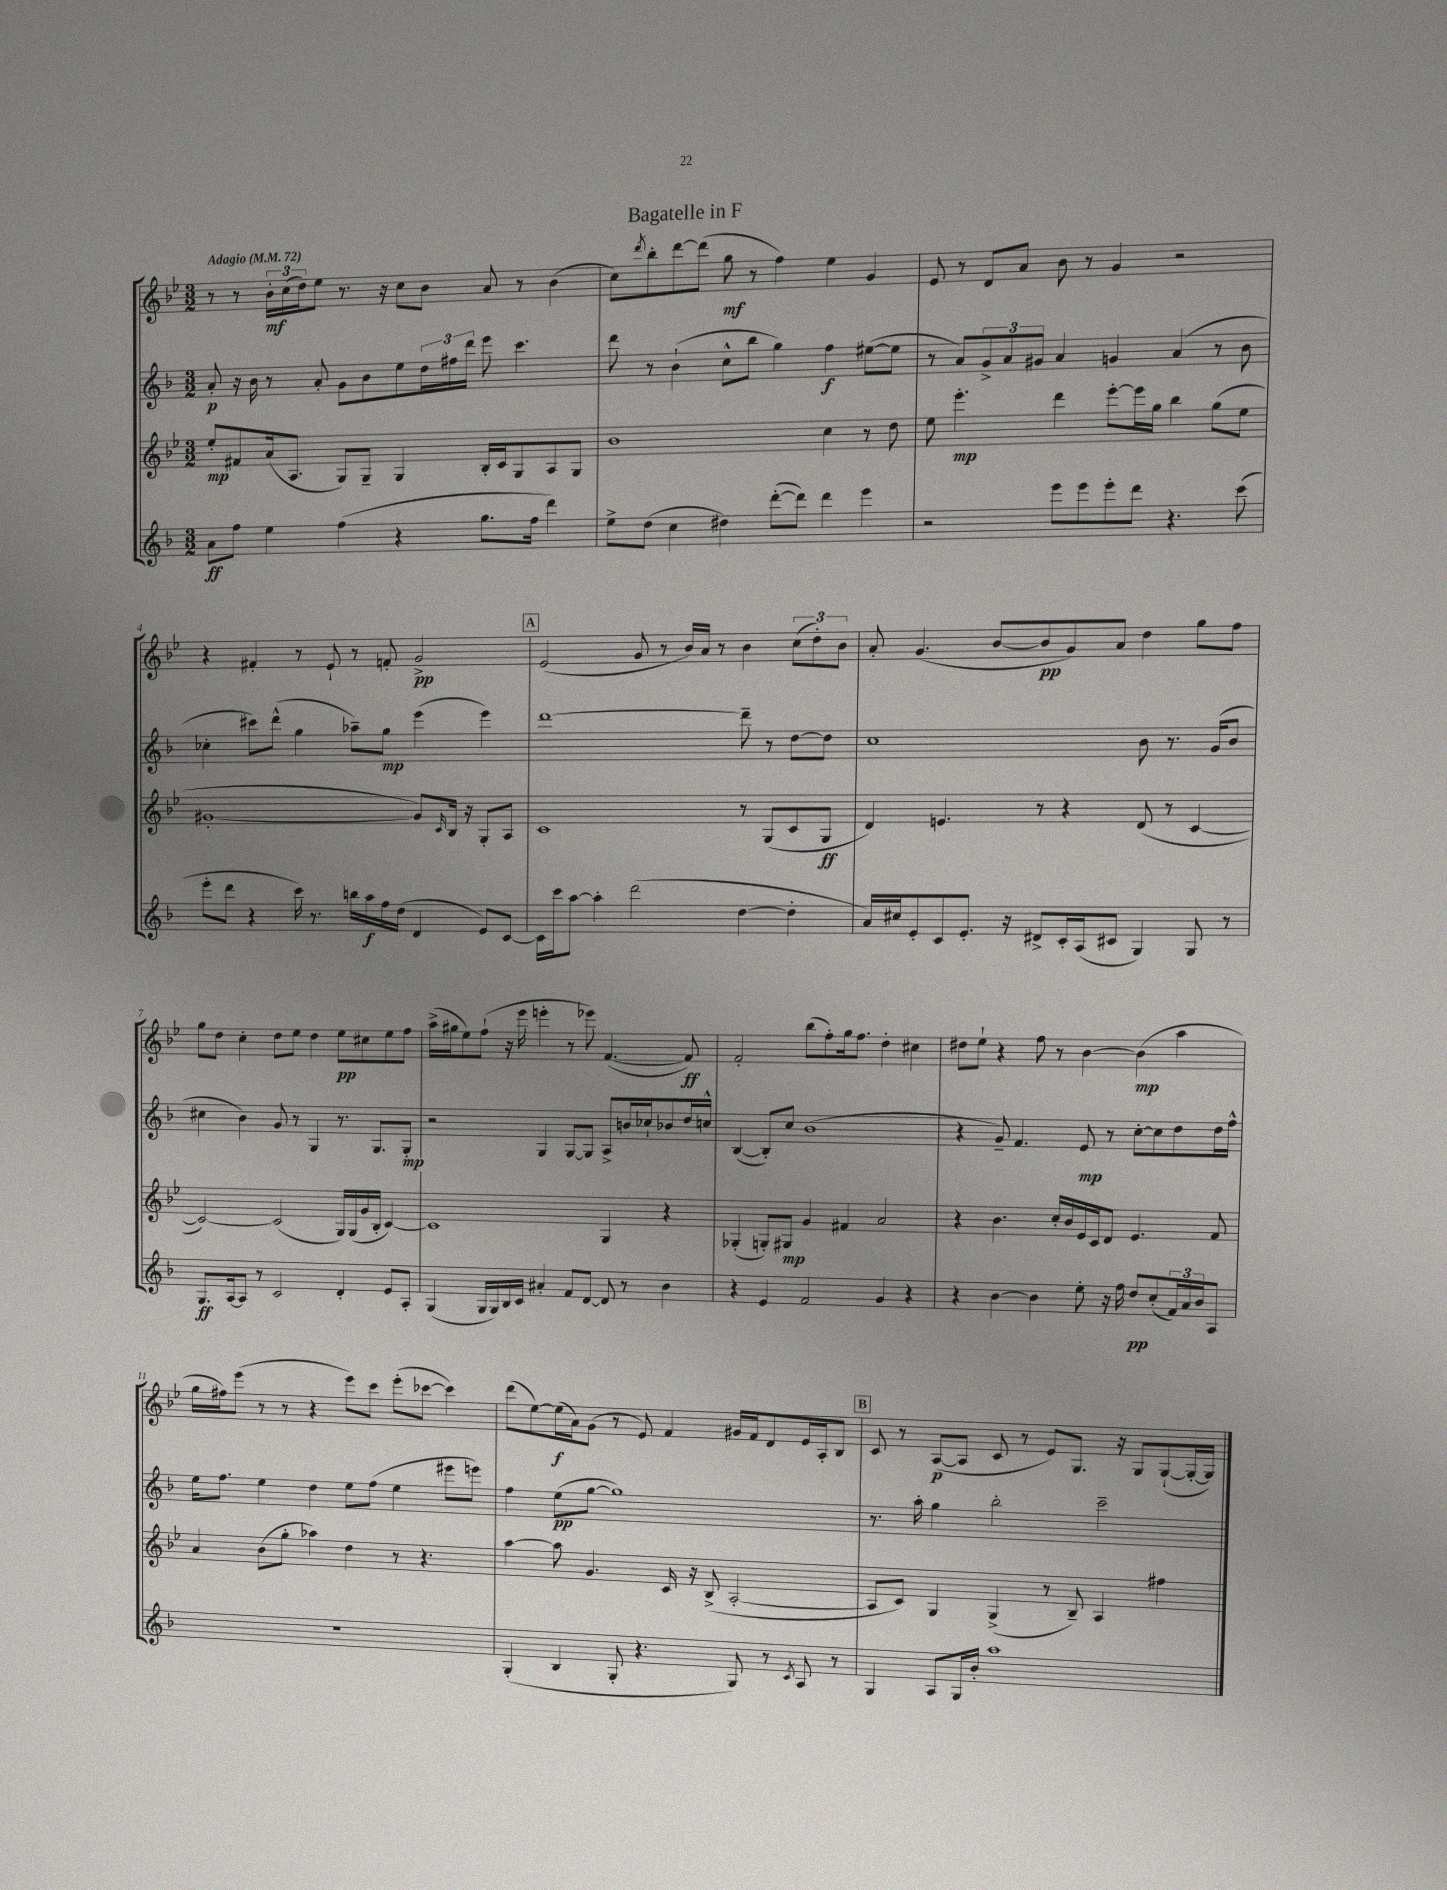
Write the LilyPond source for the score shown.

\header { title = "Bagatelle in F" }
<<
\new StaffGroup <<
\new Staff = "s0" {
    \clef treble \key bes \major \numericTimeSignature \time 3/2 \tempo "Adagio" 4 = 72
    r8 r8 \tuplet 3/2 { bes'16-.\mf c''16( d''16) } ees''8 r8. r16 c''8 bes'8 a'8 r8 bes'4( |
    c''8) \acciaccatura { d'''8 } bes''8-. d'''8~ d'''8( g''8\mf r8 f''4) ees''4 g'4 |
    ees'8 r8 d'8 a'8 bes'8 r8 g'4 r2 |
    r4 fis'4-. r8 ees'8-! r8 f'8-. g'2->\pp |
    \mark \markup { \box "A" } ees'2( g'8 r8 bes'16) a'16 r8 bes'4 \tuplet 3/2 { c''8( d''8-.) bes'8 } |
    a'8-. g'4.( bes'8~ bes'8\pp g'8) a'8 d''4 g''8 f''8 |
    g''8 d''8 c''4-. d''8 ees''8 d''4 ees''8\pp cis''8 ees''8 f''8 |
    a''16->( gis''16 ees''8) f''8-!( r16 ees'''16 e'''4-. r8 ees'''8) f'4.~( f'8\ff) |
    f'2-. bes''8( f''8-.) g''16 f''8. d''4-. cis''4 |
    dis''8 ees''8-! r4 f''8 r8 bes'4~ bes'4\mp( a''4 |
    g''16 fis''16) ees'''8( r8 r8 r4 ees'''8) c'''8 ees'''8-.( ces'''8~ ces'''4) |
    d'''8( ees''8~) ees''16\f( a'16) g'8( r8 ees'8) f'4 gis'16 f'16 d'8 ees'16 a16-. bes8 |
    \mark \markup { \box "B" } c'8 r8 a8~\p( a8 c'8 r8 ees'8) g8. r16 g8 g8~-!( g16~-. g16) \bar "|." |
}
\new Staff = "s1" {
    \clef treble \key f \major \numericTimeSignature \time 3/2
    a'8-.\p r16 bes'16 r8 a'8-. g'8 bes'8 e''8 \tuplet 3/2 { d''16 fis''16 d'''16 } e'''8 c'''4. |
    d'''8 r8 bes'4-!( c''8-^ bes''8 g''4) f''4\f eis''8~( eis''8 |
    r8 a'8) \tuplet 3/2 { g'8-> a'8 gis'8 } a'4 g'4 a'4( r8 bes'8 |
    ces''4-. cis'''8) d'''8-^( g''4 aes''8--) g''8\mp e'''4( e'''4) |
    \mark \markup { \box "A" } d'''1~ d'''8-- r8 d''8~ d''8 |
    c''1 bes'8 r8. g'16( bes'8 |
    cis''4 bes'4) g'8 r8 g4 r8. g8. g8-.\mp |
    r2 g4 g8~ g8 a8-> b'16 ces''16-! bes'8 d''16 c''16-^ |
    bes4~( bes8-.) c''8 bes'1( |
    r4 g'8--) f'4. e'8\mp r8 c''8~-. c''8 d''8 d''16 f''16-^ |
    e''16 f''8. e''4 d''4 e''8 f''8( e''4 eis'''8 e'''8) |
    f''4 e''8\pp( g''8~ g''1) |
    \mark \markup { \box "B" } r8. a''16-. g''4 bes''2-. c'''2-- \bar "|." |
}
\new Staff = "s2" {
    \clef treble \key bes \major \numericTimeSignature \time 3/2
    ees''8-.\mp fis'8 a'16( a8. g8) g8-- g4 bes16-. c'16 g8 a8 g8 |
    bes'1 c''4 r8 d''8 |
    ees''8 ees'''4.-.\mp d'''4 ees'''8~-. ees'''16 g''16 bes''4 g''8( ees''8 |
    gis'1~-. gis'8) \grace { c'16 } bes16 r16 g8-. a8 |
    \mark \markup { \box "A" } c'1 r8 g8( c'8 g8\ff |
    d'4) e'4. r8 r4 d'8( r8 c'4~ |
    c'2~) c'2( g16) g16( g'16 bes16-. c'4~) |
    c'1 g4 r4 |
    ges4-.( g8-.) gis8\mp g'4 fis'4 a'2 |
    r4 bes'4. c''16-. bes'16 ees'16 c'16 d'8 ees'4. f'8 |
    a'4 bes'8( g''8-. aes''4) d''4 r8 r4. |
    a''4~ a''8 g'4. c'16 r16 bes8->( a2~-. |
    \mark \markup { \box "B" } a8 c'8) g4 g4->( r8 bes8--) a4 fis''4 \bar "|." |
}
\new Staff = "s3" {
    \clef treble \key f \major \numericTimeSignature \time 3/2
    a'8\ff f''8 e''4 f''4( r4 g''8. f''16 d'''4) |
    e''8-> d''8( c''4 dis''4) d'''8~-.( d'''8) d'''4 e'''4 |
    r2 e'''8 e'''8 e'''8-. d'''8 r4. c'''8( |
    e'''8-. d'''8 r4 c'''16) r8. b''16 a''16\f f''16 d''16( d'4 e'8) c'8~ |
    \mark \markup { \box "A" } c'16 c'''16 a''8~ a''4-. d'''2( d''4~ d''4-. |
    a'16) cis''16 e'8-. c'8 e'8.-. r16 dis'8-> c'16-. a16( cis'8 g4) g8 r8 |
    g8.\ff a16~ a8 r8 c'2 d'4-. e'8 a8-. |
    g4( g16 g16) bes16 c'16 ais'4-. f'8 d'8~ d'8 r8 bes'4 |
    r4 e'4 f'2 g'4 r4 |
    r4 bes'4~ bes'4 e''8-. r16 f''16 d''8\pp c''8-.( \tuplet 3/2 { f'16) a'16 bes'16 } a8 |
    R1. |
    g4-.( bes4 g8-. r4. g8) r8 \acciaccatura { c'8 } a8 r8 |
    \mark \markup { \box "B" } g4 a8 g16 bes'16-. a''1 \bar "|." |
}
>>
>>
